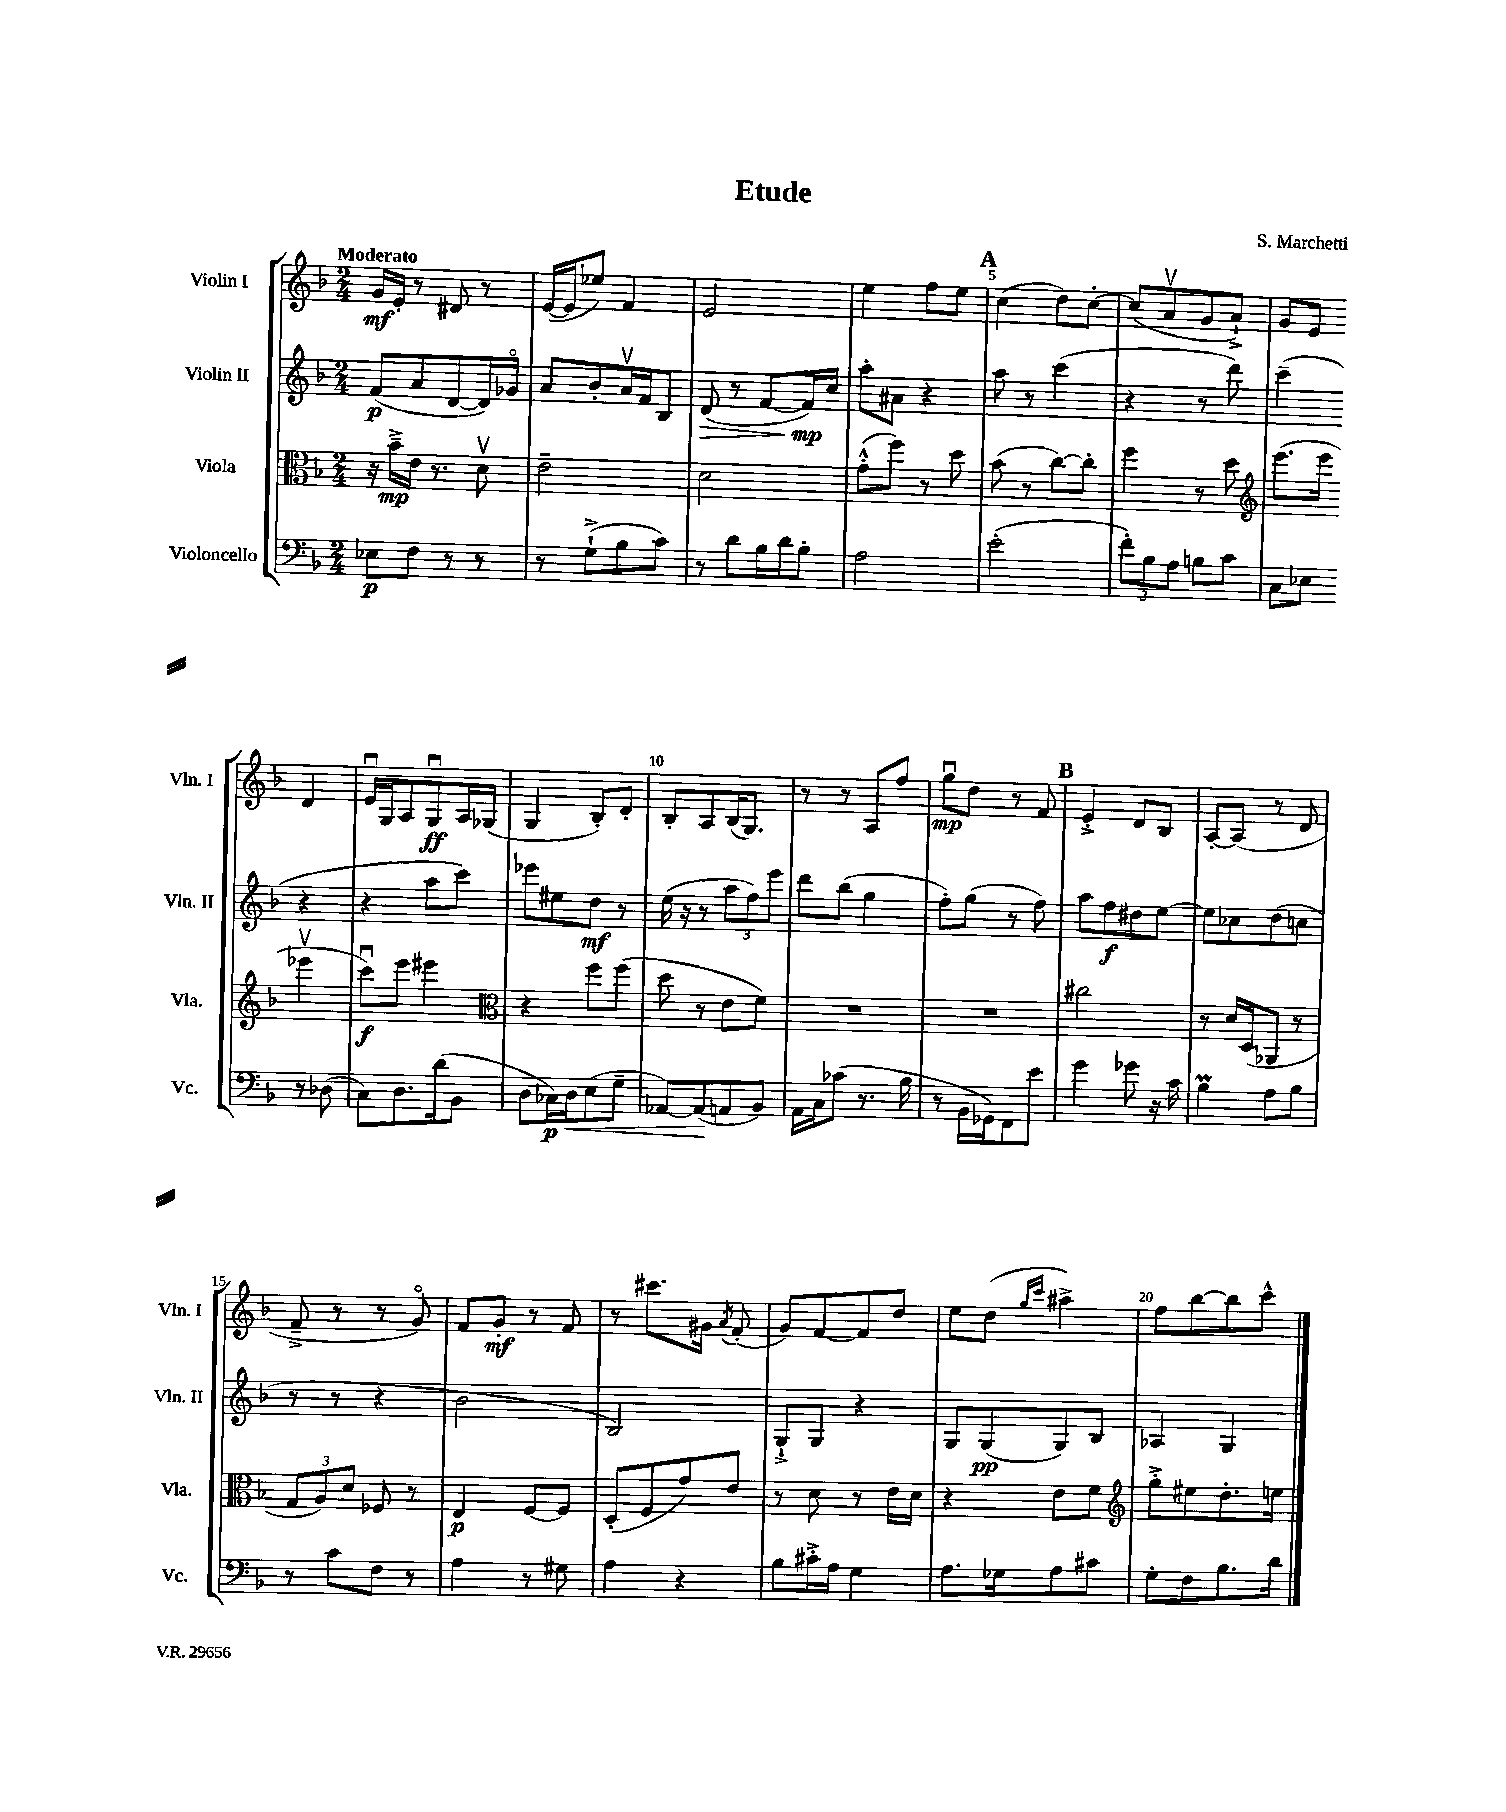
\header { title = "Etude" composer = "S. Marchetti" }
<<
\new StaffGroup <<
\new Staff = "s0" \with { instrumentName = "Violin I" shortInstrumentName = "Vln. I" } {
    \clef treble \key f \major \numericTimeSignature \time 2/4 \tempo "Moderato"
    \autoBeamOff g'16[\mf e'16]-. r8 dis'8 r8 |
    e'16[~( e'16 ees''8]) f'4 |
    e'2 |
    e''4 f''8[ e''8] |
    \mark \markup { \bold "A" } c''4( d''8[) c''8]~-. |
    c''8[( a'8\upbow g'8 a'8]-!->) |
    g'8[ e'8] d'4 |
    e'16[\downbow g16 a8 g8\downbow\ff a16 ges16]( |
    g4 bes8[-.) d'8]-. |
    bes8[-. a8 bes16( g8.]) |
    r8 r8 a8[ f''8] |
    g''8[\downbow\mp d''8] r8 f'8 |
    \mark \markup { \bold "B" } e'4-.-> d'8[ bes8] |
    a8[~-. a8]( r8 d'8 |
    f'8---> r8 r8 g'8\flageolet) |
    f'8[ g'8]-.\mf r8 f'8 |
    r8 cis'''8.[ gis'16] \acciaccatura { a'8 } f'8-.( |
    g'8[) f'8~ f'8 d''8] |
    e''8[ d''8]( \grace { g''16[ c'''16] } ais''4->) |
    f''8[ bes''8~ bes''8 c'''8]-^ \bar "|." |
}
\new Staff = "s1" \with { instrumentName = "Violin II" shortInstrumentName = "Vln. II" } {
    \clef treble \key f \major \numericTimeSignature \time 2/4
    \autoBeamOff f'8[\p( a'8 d'8~ d'16) ges'16]\flageolet |
    a'8[ bes'8-. a'16\upbow f'16 bes8] |
    d'8\>( r8 f'8[~ f'16\mp\!) c''16] |
    a''8[-. ais'8] r4 |
    \mark \markup { \bold "A" } a''8 r8 c'''4( |
    r4 r8 d'''8) |
    c'''4--( r4 |
    r4 a''8[ c'''8]) |
    ees'''8[ eis''8 d''8]\mf r8 |
    e''16( r16 r8 \tuplet 3/2 { a''8[ f''8) e'''8] } |
    d'''8[ bes''8]( g''4 |
    f''8[-.) g''8]( r8 f''8) |
    \mark \markup { \bold "B" } a''8[ f''8\f dis''8 e''8]~ |
    e''8[ ces''8 d''8( c''8] |
    r8 r8 r4 |
    bes'2 |
    bes2) |
    g8[-!-> g8] r4 |
    g8[ g8\pp( g8) bes8] |
    aes4 g4 \bar "|." |
}
\new Staff = "s2" \with { instrumentName = "Viola" shortInstrumentName = "Vla." } {
    \clef alto \key f \major \numericTimeSignature \time 2/4
    \autoBeamOff r16 bes'16[--->\mp e'16] r8. d'8\upbow |
    e'2-- |
    d'2 |
    g'8[-.-^( f''8]) r8 d''8 |
    \mark \markup { \bold "A" } bes'8( r8 c''8[~) c''8]-. |
    f''4 r8 d''8 |
    \clef treble e'''8.[( e'''16] ees'''4\upbow |
    c'''8[\downbow\f) e'''8] eis'''4 |
    \clef alto r4 f''8[ f''8]( |
    d''8 r8 e'8[ f'8]) |
    R2 |
    R2 |
    \mark \markup { \bold "B" } cis''2 |
    r8 d'16[ d16( aes,8] r8 |
    \tuplet 3/2 { g8[ a8) d'8] } fes8 r8 |
    e4\p f8[~ f8] |
    d8[-.( f8 g'8) e'8] |
    r8 d'8 r8 e'16[ d'16] |
    r4 e'8[ f'8] |
    \clef treble g''8[-.-> eis''8 d''8.-. e''16] \bar "|." |
}
\new Staff = "s3" \with { instrumentName = "Violoncello" shortInstrumentName = "Vc." } {
    \clef bass \key f \major \numericTimeSignature \time 2/4
    \autoBeamOff ees8[\p f8] r8 r8 |
    r8 g8[-!->( bes8 c'8]) |
    r8 d'8[ bes16 d'16 bes8]-. |
    a2 |
    \mark \markup { \bold "A" } e'2-.( |
    \tuplet 3/2 { f'8[-.) bes8 a8] } b8[ c'8] |
    c8[ ees8] r8 des8( |
    c8[) d8. d'16( bes,8] |
    d8[ ces16\p) d16\< e8( g8]-- |
    aes,8[~) aes,8\!( a,8 bes,8]) |
    a,16[ c16 ces'8]( r8. bes16 |
    r8 bes,16[ ges,16) f,8 e'8] |
    \mark \markup { \bold "B" } g'4 ges'8 r16 c'16 |
    bes4\prall a8[ bes8] |
    r8 c'8[ f8] r8 |
    a4 r8 gis8 |
    a4 r4 |
    bes8[ cis'16-.-> a16] g4 |
    a8.[ ges16 a8 cis'8] |
    g8[-. f8 bes8. d'16] \bar "|." |
}
>>
>>
\layout { \context { \Score \override BarNumber.break-visibility = ##(#f #t #t) barNumberVisibility = #(every-nth-bar-number-visible 5) } }
